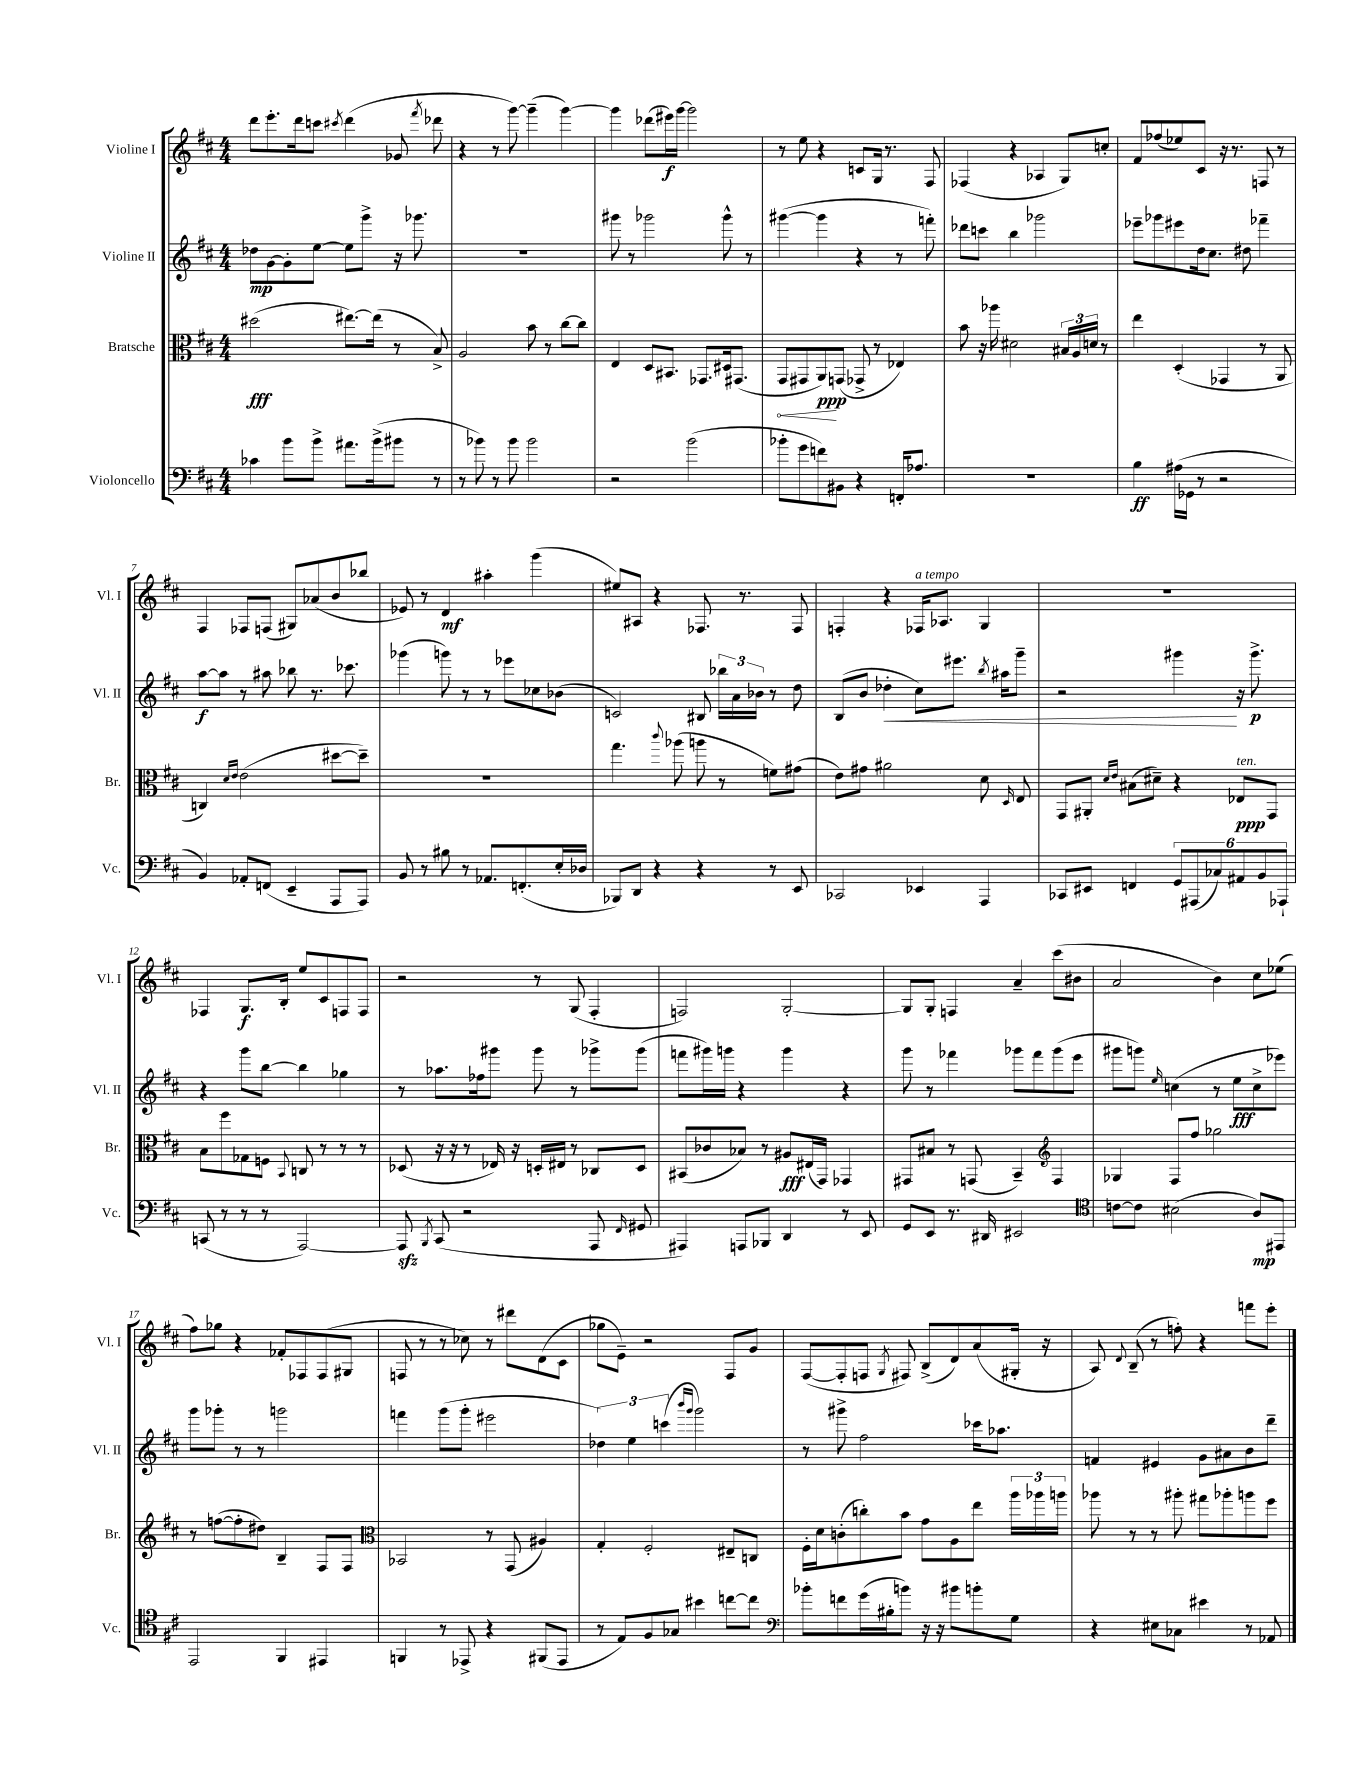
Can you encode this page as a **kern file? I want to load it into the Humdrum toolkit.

**kern	**dynam	**kern	**dynam	**kern	**dynam	**kern	**dynam
*part4	*part4	*part3	*part3	*part2	*part2	*part1	*part1
*staff4	*staff4	*staff3	*staff3	*staff2	*staff2	*staff1	*staff1
*I"Violoncello	*	*I"Bratsche	*	*I"Violine II	*	*I"Violine I	*
*I'Vc.	*	*I'Br.	*	*I'Vl. II	*	*I'Vl. I	*
*clefF4	*	*clefC3	*	*clefG2	*	*clefG2	*
*k[f#c#]	*	*k[f#c#]	*	*k[f#c#]	*	*k[f#c#]	*
*M4/4	*	*M4/4	*	*M4/4	*	*M4/4	*
=1	=1	=1	=1	=1	=1	=1	=1
4c-X\	.	(2dd#X\	fff	8dd-X\L	mp	8ddd\L	.
.	.	.	.	[8g\	.	8.eee'\	.
8b\L	.	.	.	8g'\]	.	.	.
.	.	.	.	.	.	16ddd\k	.
8b^\J	.	.	.	[8ee\J	.	8cccn\J	.
.	.	.	.	.	.	8qccc#X/	.
8.a#X\L	.	[8.ee#X\L)	.	8ee\L]	.	(4ddd\	.
.	.	.	.	8ggg^\J	.	.	.
(16b^\k	.	(16ee#\Jk]	.	.	.	.	.
8b#X\J	.	8r	.	16r	.	8g-X/	.
.	.	.	.	8.ggg-X\	.	.	.
.	.	.	.	.	.	8qfff#/	.
8r	.	8B^/)	.	.	.	8ddd-X\	.
=2	=2	=2	=2	=2	=2	=2	=2
8r	.	2A/	.	1r	.	4r	.
8b-X\)	.	.	.	.	.	.	.
8r	.	.	.	.	.	8r	.
8b-\	.	.	.	.	.	[8ggg\)	.
2b-\	.	8b\	.	.	.	(4ggg~\]	.
.	.	8r	.	.	.	.	.
.	.	[8cc#\L	.	.	.	[4ggg\)	.
.	.	8cc#\J]	.	.	.	.	.
=3	=3	=3	=3	=3	=3	=3	=3
2r	.	4E/	.	8ggg#X\	.	4ggg\]	.
.	.	.	.	8r	.	.	.
.	.	8D/L	.	2ggg-X\	.	(8ddd-X\L	.
.	.	8.BB#X/J	.	.	.	16eee#X\L)	f
.	.	.	.	.	.	[16ggg\JJ	.
(2b\	.	.	.	.	.	2ggg\]	.
.	.	8.GG-X/L	.	.	.	.	.
.	.	16D#X/k	.	8ggg-^^\	.	.	.
.	.	(8.GG#X/J	.	.	.	.	.
.	.	.	.	8r	.	.	.
=4	=4	=4	=4	=4	=4	=4	=4
!	!	!	!LO:HP:b	!	!	!	!
8b-X'\L	.	8GG/L	<	([4ggg#X\	.	8r	.
8g\	.	8GG#X/	.	.	.	8ee\	.
8fn\)	.	8AA/)	ppp	4ggg#\]	.	4r	.
8BB#X\J	.	(8GGn/J	[	.	.	.	.
4r	.	8GG-X^/	.	4r	.	8cn/L	.
.	.	8r	.	.	.	16G/Jk	.
.	.	.	.	.	.	8.r	.
16FFn'/KL	.	4E-X/)	.	8r	.	.	.
8.A-X/J	.	.	.	.	.	.	.
.	.	.	.	8fffn'\)	.	8F#/	.
=5	=5	=5	=5	=5	=5	=5	=5
1r	.	8b\	.	8ddd-X\L	.	(4F-X/	.
.	.	16r	.	8cccn\J	.	.	.
.	.	16aa-X\	.	.	.	.	.
.	.	2d#X\	.	4bb\	.	4r	.
.	.	.	.	2ggg-X\	.	4A-X/	.
.	.	24B#X/LL	.	.	.	8G/L)	.
.	.	24A/	.	.	.	.	.
.	.	24dn/JJ	.	.	.	.	.
.	.	8r	.	.	.	8ccn'/J	.
=6	=6	=6	=6	=6	=6	=6	=6
4B\	ff	4ee\	.	8eee-X~\L	.	8f#/L	.
.	.	.	.	8ggg-X\	.	(8ff-X/	.
(16A#X\LL	.	(4D'/	.	8eee#X\	.	8ee-X/)	.
16GG-X\JJ	.	.	.	.	.	.	.
8r	.	.	.	16dd\k	.	8c#/J	.
.	.	.	.	8.cc#\J	.	.	.
2r	.	4GG-X/	.	.	.	16r	.
.	.	.	.	.	.	8.r	.
.	.	.	.	8dd#X\	.	.	.
.	.	8r	.	4fff-X~\	.	8Fn/	.
.	.	8AA/	.	.	.	8r	.
!!LO:LB:g=z
=7	=7	=7	=7	=7	=7	=7	=7
4BB/)	.	4Cn/)	.	[8aa\L	f	4F#/	.
.	.	.	.	8aa\J]	.	.	.
.	.	16qqd/LL	.	.	.	.	.
.	.	16qqe/JJ	.	.	.	.	.
8AA-X'/L	.	(2e\	.	8r	.	8F-X/L	.
(8FFn/J	.	.	.	8aa#X\	.	(8Fn/J	.
4EE~/	.	.	.	8bb-X\	.	8G#X/L)	.
.	.	.	.	8.r	.	(8a-X/	.
8AAA/L	.	[8dd#X\L	.	.	.	8b/	.
.	.	.	.	8.ccc-X\	.	.	.
8AAA/J)	.	8dd#~\J])	.	.	.	8bb-X/J	.
=8	=8	=8	=8	=8	=8	=8	=8
8BB/	.	1r	.	(4ggg-X\	.	8e-X/)	.
8r	.	.	.	.	.	8r	.
8B#X\	.	.	.	8gggn\)	.	4d/	mf
8r	.	.	.	8r	.	.	.
8.AA-X/L	.	.	.	8r	.	4aa#X'\	.
.	.	.	.	8eee-X\L	.	.	.
(8.FFn'/	.	.	.	.	.	.	.
.	.	.	.	8cc-X\	.	(4ggg\	.
16E'/L	.	.	.	(8b-X\J	.	.	.
16D-X/JJ	.	.	.	.	.	.	.
=9	=9	=9	=9	=9	=9	=9	=9
8BBB-X/L)	.	4.gg\	.	2cn/)	.	8ee#X/L)	.
8DD/J	.	.	.	.	.	8A#X/J	.
4r	.	.	.	.	.	4r	.
.	.	8qqccc#/	.	.	.	.	.
.	.	(8aa-X\	.	.	.	.	.
4r	.	8aan\	.	8B#X/	.	8.F-X/	.
.	.	8r	.	24bb-X\LL	.	.	.
.	.	.	.	24a\	.	.	.
.	.	.	.	.	.	8.r	.
.	.	.	.	24b-X\JJ	.	.	.
8r	.	8fn\L)	.	8r	.	.	.
8EE/	.	(8g#X\J	.	8dd\	.	8F-/	.
=10	=10	=10	=10	=10	=10	=10	=10
2CC-X/	.	8e\L)	.	(8B/L	.	4Fn'/	.
.	.	8g#X\J	.	8b/J	.	.	.
!	!	!	!	!	!LO:HP:b	!	!
.	.	2a#X\	.	4dd-X'\	<	4r	.
!	!	!	!	!	!	!LO:TX:a:i:t=a tempo	!
4EE-X/	.	.	.	8cc#\L)	.	16F-X/KL	.
.	.	.	.	.	.	8.A-X/J	.
.	.	.	.	8.eee#X\J	.	.	.
4AAA/	.	8d\	.	.	.	4G/	.
.	.	.	.	8qbb/	.	.	.
.	.	.	.	16aa#X\KL	.	.	.
.	.	16qqD/	.	.	.	.	.
.	.	8E/	.	8ggg~\J	.	.	.
=11	=11	=11	=11	=11	=11	=11	=11
8CC-X/L	.	8GG/L	.	2r	.	1r	.
8EE#X/J	.	8AA#X'/J	.	.	.	.	.
.	.	16qqd/LL	.	.	.	.	.
.	.	16qqe/JJ	.	.	.	.	.
4FFn/	.	(8B#X\L	.	.	.	.	.
.	.	8d#X~\J)	.	.	.	.	.
12GG/L	.	4r	.	4ggg#X\	.	.	.
(12AAA#X/	.	.	.	.	.	.	.
12C-X/)	.	.	.	.	.	.	.
!	!	!LO:TX:a:i:t=ten.	!	!	!	!	!
12AA#X/	.	8E-X/L	ppp	16r	[	.	.
.	.	.	.	8.ggg#^\	p	.	.
12BB/	.	.	.	.	.	.	.
.	.	8GG/J	.	.	.	.	.
12AAA-X`/J	.	.	.	.	.	.	.
!!LO:LB:g=z
=12	=12	=12	=12	=12	=12	=12	=12
(8CCn/	.	8B\L	.	4r	.	4F-X/	.
8r	.	8ff#\	.	.	.	.	.
8r	.	8G-X\	.	8ggg\L	.	8.G/L	f
8r	.	8Fn\J	.	[8bb\J	.	.	.
.	.	.	.	.	.	16B'/Jk	.
.	.	8qqBB/	.	.	.	.	.
[2AAA/)	.	8Cn/	.	4bb\]	.	8ee/L	.
.	.	8r	.	.	.	8c#/	.
.	.	8r	.	4gg-X\	.	8Fn/	.
.	.	8r	.	.	.	8F/J	.
=13	=13	=13	=13	=13	=13	=13	=13
8AAAzz/]	.	(8D-X/	.	8r	.	2r	.
8qBBB/	.	.	.	.	.	.	.
(8CC#/	.	16r	.	8.aa-X\L	.	.	.
.	.	16r	.	.	.	.	.
2r	.	8r	.	.	.	.	.
.	.	.	.	16ff-X\k	.	.	.
.	.	16E-X/)	.	8ggg#X\J	.	.	.
.	.	16r	.	.	.	.	.
.	.	16Dn'/LL	.	8ggg#\	.	8r	.
.	.	16E#X/JJ	.	.	.	.	.
.	.	8r	.	8r	.	(8G/	.
8AAA/	.	8C-X/L	.	8ggg-X^\L	.	4F#'/	.
16qqFF#/	.	.	.	.	.	.	.
8GG#X/	.	8D/J	.	(8ggg-\J	.	.	.
=14	=14	=14	=14	=14	=14	=14	=14
4AAA#X/)	.	(8BB#X/L	.	8fffn\L	.	2Fn/)	.
.	.	8c-X/	.	16ggg#X\L)	.	.	.
.	.	.	.	16gggn\JJ	.	.	.
8AAAn/L	.	8B-X/J)	.	4r	.	.	.
8BBB-X/J	.	8r	.	.	.	.	.
4DD/	.	8A#X/L	fff	4ggg\	.	[2G'/	.
.	.	(16E#X/L	.	.	.	.	.
.	.	16GG/JJ)	.	.	.	.	.
8r	.	4GG-X/	.	4r	.	.	.
8EE/	.	.	.	.	.	.	.
=15	=15	=15	=15	=15	=15	=15	=15
8GG/L	.	8GG#X/L	.	8ggg\	.	8G/L]	.
8EE/J	.	8B#X/J	.	8r	.	8G'/J	.
8.r	.	8r	.	4fff-X\	.	4Fn/	.
.	.	(8GGn/	.	.	.	.	.
16DD#X/	.	.	.	.	.	.	.
2EE#X/	.	4BB~/)	.	8ggg-X\L	.	4a~/	.
.	.	.	.	8fff-\	.	.	.
*	*	*clefG2	*	*	*	*	*
.	.	4F#/	.	(8ggg-\	.	(8ccc#\L	.
.	.	.	.	8eee\J	.	8b#X\J	.
=16	=16	=16	=16	=16	=16	=16	=16
*clefC4	*	*	*	*	*	*	*
[8cn\L	.	4G-X/	.	8ggg#X\L	.	2a/	.
8c\J]	.	.	.	8gggn\J)	.	.	.
.	.	.	.	16qqee/	.	.	.
(2B#X\	.	8F#/L	.	(4ccn\	.	.	.
.	.	8ff#/J	.	.	.	.	.
.	.	2gg-X\	.	8r	.	4b\)	.
.	.	.	.	8ee\L	fff	.	.
8A/L)	mp	.	.	8cc^\	.	8cc#\L	.
8EE#X/J	.	.	.	8eee-X\J)	.	(8ee-X\J	.
!!LO:LB:g=z
=17	=17	=17	=17	=17	=17	=17	=17
2EE/	.	8r	.	8ggg\L	.	8ff#\L)	.
.	.	([8ffn\L	.	8ggg-X'\J	.	8gg-X\J	.
.	.	8ff'\]	.	8r	.	4r	.
.	.	8dd#X\J)	.	8r	.	.	.
4FF#/	.	4B~/	.	2gggn\	.	8f-X'/L	.
.	.	.	.	.	.	8F-X/	.
4EE#X/	.	8F#/L	.	.	.	(8F-/	.
.	.	8F#/J	.	.	.	8G#X/J	.
=18	=18	=18	=18	=18	=18	=18	=18
*	*	*clefC3	*	*	*	*	*
4FFn/	.	2BB-X/	.	4fffn\	.	8Fn/	.
.	.	.	.	.	.	8r	.
8r	.	.	.	(8ggg\L	.	8r	.
8EE-X^/	.	.	.	8ggg'\J	.	8cc-X\)	.
4r	.	8r	.	2eee#X\	.	8r	.
.	.	(8GG/	.	.	.	8ddd#X\L	.
(8FF#X/L	.	4A#X/)	.	.	.	(8d\	.
8EE-/J	.	.	.	.	.	8c#\J	.
=19	=19	=19	=19	=19	=19	=19	=19
8r	.	4G'/	.	6dd-X\)	.	8gg-X\L	.
8E/L)	.	.	.	.	.	8e~\J)	.
.	.	.	.	6ee\	.	.	.
8F#/	.	2F#'/	.	.	.	2r	.
.	.	.	.	(6cccn\	.	.	.
8G-X/J	.	.	.	.	.	.	.
.	.	.	.	16qqbbb/LL	.	.	.
.	.	.	.	16qqggg/JJ	.	.	.
4b#X\	.	.	.	2ggg\)	.	.	.
[8ccn\L	.	8E#X~/L	.	.	.	8F#/L	.
8cc\J]	.	8Cn/J	.	.	.	8g/J	.
=20	=20	=20	=20	=20	=20	=20	=20
*clefF4	*	*	*	*	*	*	*
8b-X'\L	.	16F#'\LL	.	8r	.	([8F#/L	.
.	.	16d\J	.	.	.	.	.
8fn\	.	(8cn'\	.	8ggg#X^\	.	8F#'/]	.
(16g\L	.	8ccn'\)	.	2ff#\	.	8Fn/J	.
16B#X'\J	.	.	.	.	.	.	.
.	.	.	.	.	.	8qG/	.
8bn\J)	.	8b\J	.	.	.	8F#X/)	.
16r	.	8g\L	.	.	.	(8B^/L	.
16r	.	.	.	.	.	.	.
8b#X\L	.	8A\	.	.	.	8d/)	.
8bn'\	.	8ee\J	.	16ccc-X\KL	.	(8a/	.
.	.	.	.	8.aa-X\J	.	.	.
8G\J	.	24aa\LL	.	.	.	16G#X'/Jk	.
.	.	24aa-X\	.	.	.	.	.
.	.	.	.	.	.	16r	.
.	.	24aan\JJ	.	.	.	.	.
=21	=21	=21	=21	=21	=21	=21	=21
4r	.	8aa-X\	.	4fn/	.	8A/)	.
.	.	.	.	.	.	8qqd/	.
.	.	8r	.	.	.	(8B~/	.
8E#X\L	.	8r	.	4e#X/	.	8r	.
8C-X\J	.	8aa#X'\	.	.	.	8ffn'\)	.
4e#X\	.	8gg#X\L	.	8g\L	.	4r	.
.	.	8aa-X'\	.	8a#X\	.	.	.
8r	.	8aan\	.	8b\	.	8fffn\L	.
8AA-X/	.	8ff#\J	.	8ddd~\J	.	8eee'\J	.
==	==	==	==	==	==	==	==
*-	*-	*-	*-	*-	*-	*-	*-
